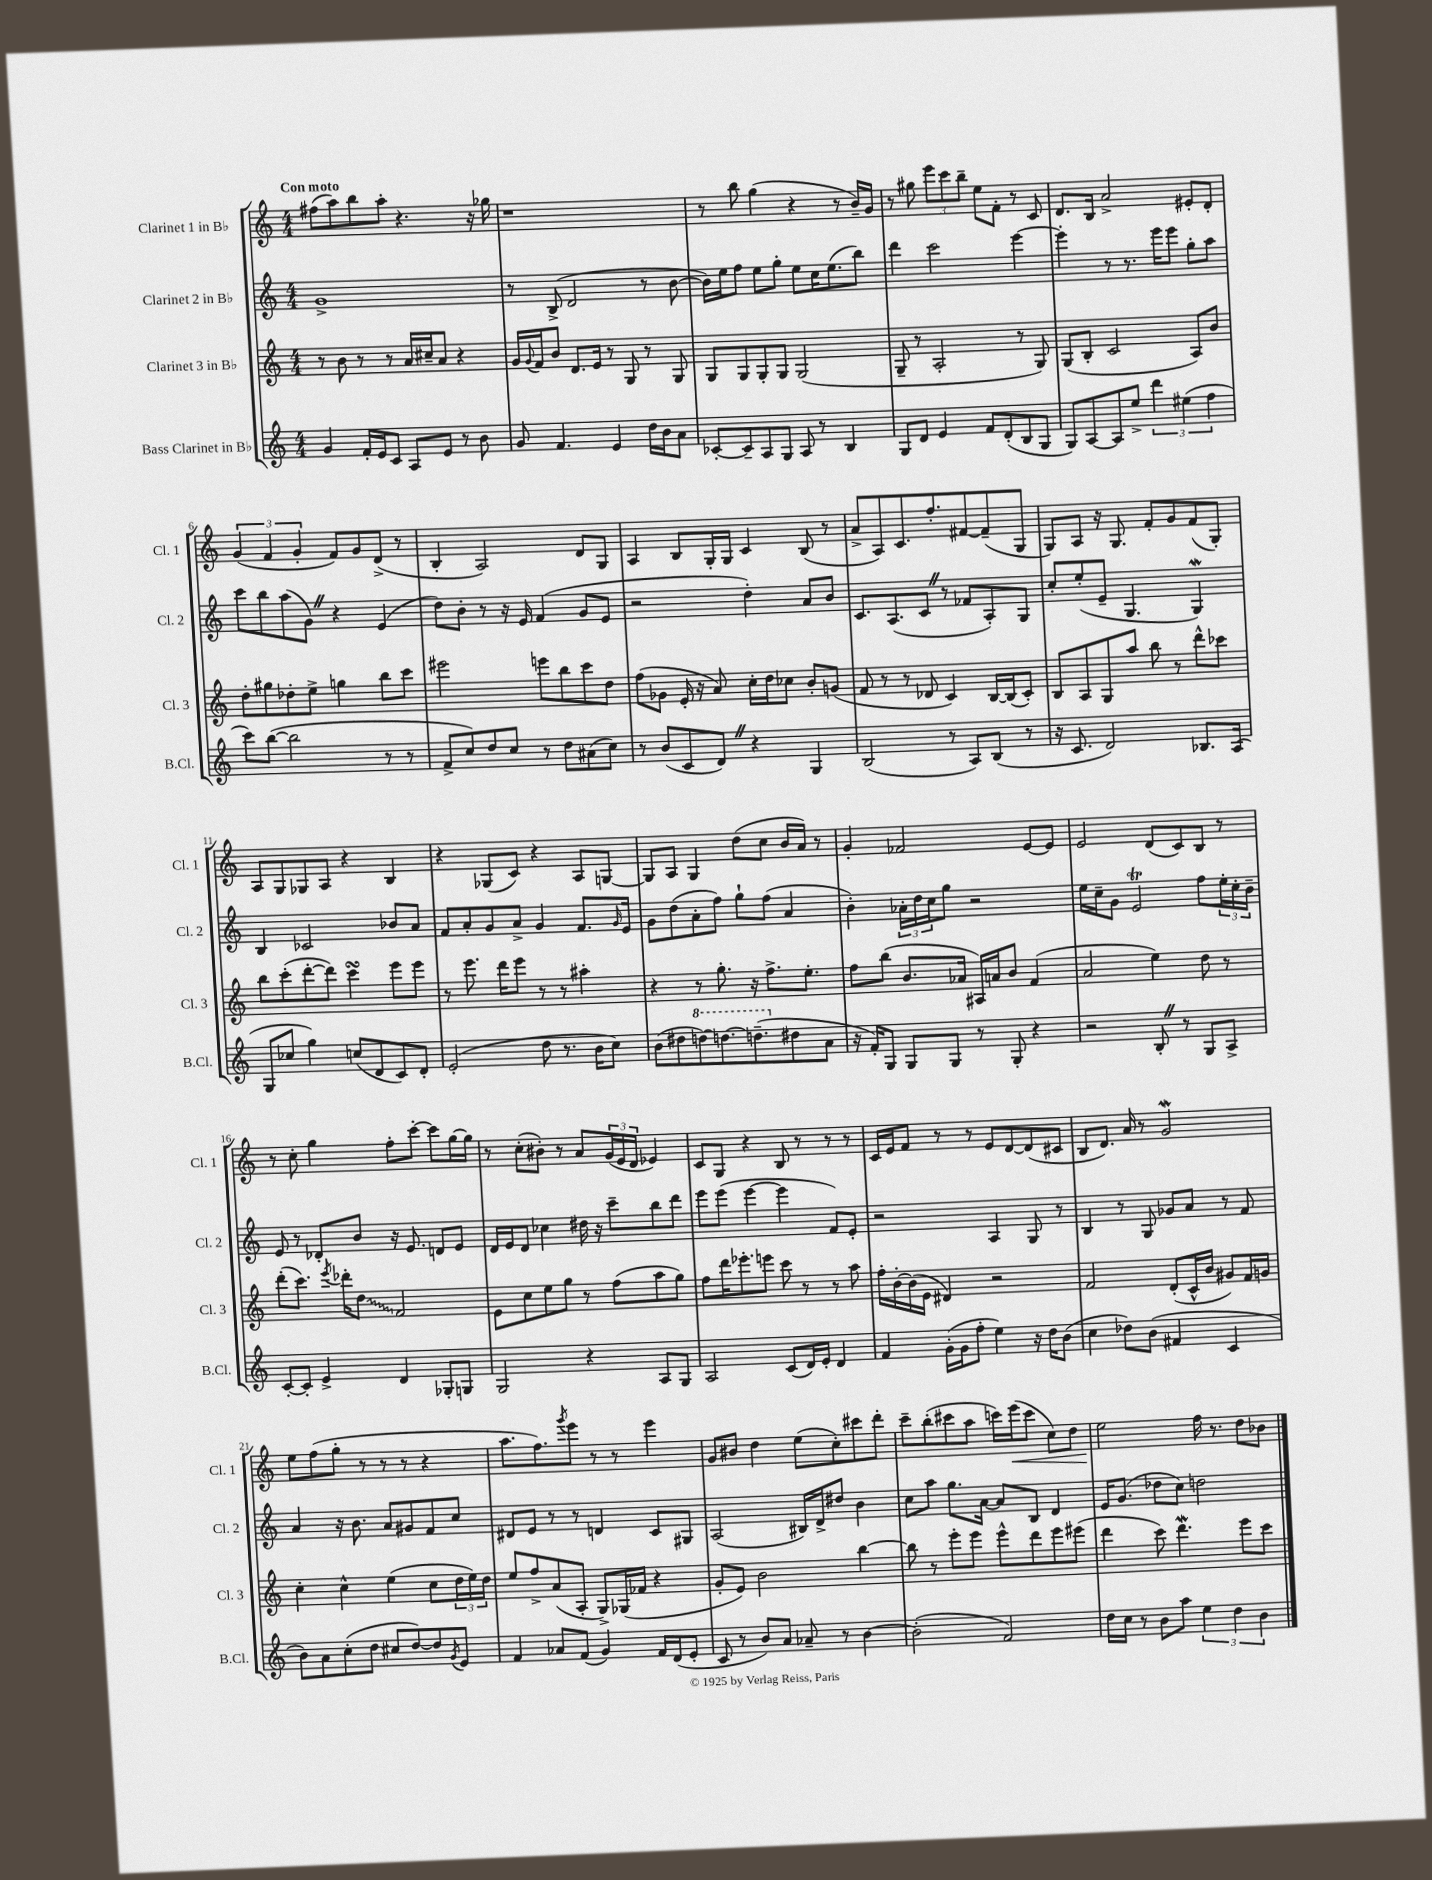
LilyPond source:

<<
\new StaffGroup <<
\new Staff = "s0" \with { instrumentName = "Clarinet 1 in Bb" shortInstrumentName = "Cl. 1" } {
    \clef treble \key c \major \numericTimeSignature \time 4/4 \tempo "Con moto"
    fis''8( a''8) b''8 a''8-. r4. r16 ges''16 |
    r1 |
    r8 b''8 g''4( r4 r8 b'16--) g'16 |
    r8 gis''8 \tuplet 3/2 { e'''8 c'''8 b''8-- } e''8 f'8-. r8 c'8 |
    d'8. b16 a'2-> eis'8-. d'8-. |
    \tuplet 3/2 { g'4( f'4 g'4-. } f'8) g'8 d'8->( r8 |
    b4-. a2) d'8 g8 |
    a4 b8 g16-. g16 c'4 b8( r8 |
    a'8-> a8) c'8. f''8.-. fis'8~ fis'8--( g8 |
    g8) a8 r16 g8. f'8-. g'8 f'8( g8-.) |
    a8 g8 ges8 a8 r4 b4 |
    r4 ges8( c'8) r4 a8 g8~ |
    g8 a8 g4 d''8( c''8 b'16 a'16) r8 |
    g'4-. fes'2 e'8~ e'8 |
    e'2 d'8( c'8) b8 r8 |
    r8 c''8-. g''4 f''8-. c'''8~-. c'''8 g''16~ g''16 |
    r8 c''8-.( bis'8-.) r8 a'8 \tuplet 3/2 { g'16( e'16 d'16 } ees'4) |
    c'8 g8 r4 b8 r8 r8 r8 |
    c'16 e'16 f'8 r8 r8 e'8 d'8~ d'8( cis'8 |
    b8 d'8.) a'16 r8 g'2\mordent |
    e''8 f''8( g''8-. r8 r8 r8 r4 |
    a''8. f''8.) \acciaccatura { g'''8 } e'''8 r8 r8 e'''4 |
    g'8 bis'8 d''4 e''8( c''8-.) cis'''8 d'''8-. |
    c'''8-- b''8-.( cis'''8 a''8 c'''16) e'''16\<( c'''8 c''8) d''8 |
    e''2\! f''16 r8. d''8 bes'8 \bar "|." |
}
\new Staff = "s1" \with { instrumentName = "Clarinet 2 in Bb" shortInstrumentName = "Cl. 2" } {
    \clef treble \key c \major \numericTimeSignature \time 4/4
    g'1-> |
    r8 b8->( d'2 r8 b'8~ |
    b'16) e''16 f''8 e''8 g''8-. e''8 c''16 e''8.( b''8) |
    d'''4 c'''2 e'''4~ |
    e'''4-. r8 r8. e'''16 e'''8 g''8-. a''8 |
    c'''8 b''8 a''8( g'8) \once \override BreathingSign.text = \markup { \musicglyph "scripts.caesura.straight" } \breathe r4 e'4( |
    d''8) b'8-. r8 r16 e'16 f'4( g'8 e'8 |
    r2 d''4-.) a'8 b'8 |
    c'8. a8.( c'8 \once \override BreathingSign.text = \markup { \musicglyph "scripts.caesura.straight" } \breathe r8 fes'8 a8-.) g8 |
    c''8-. e''8-.( e'8-- g4. g4\mordent) |
    b4 ces'2 bes'8 a'8 |
    f'8 a'8-. g'8 a'8-> g'4 f'8. \grace { g'16 } e'16 |
    g'8 d''8( a'8-. f''8) g''8-! f''8( a'4 |
    b'4-.) \tuplet 3/2 { aes'16-. d''16 c''16 } g''8 r2 |
    e''16 c''16-- g'8 e'2\trill f''8 \tuplet 3/2 { e''16-. c''16-. b'16-- } |
    e'8 r8 des'8-. b'8 r16 e'8. d'8 e'8 |
    d'16 e'16 d'8 ces''4 dis''16 r16 c'''8-- b''8 d'''8 |
    e'''8 e'''8( e'''4~ e'''4 f'8) e'8-. |
    r2 a4 g8 r8 |
    b4 r8 g8 ges'8 a'8 r8 f'8 |
    a'4 r16 b'8. a'8 gis'8 f'8 c''8 |
    dis'8 e'8 r8 r8 d'4 c'8 gis8 |
    a2( bis16) d'16-> dis''8 b'4 |
    c''8 a''8 g''8. a'16~ a'8 b8 d'4 |
    e'16 g'8.( des''8 c''8) d''2 \bar "|." |
}
\new Staff = "s2" \with { instrumentName = "Clarinet 3 in Bb" shortInstrumentName = "Cl. 3" } {
    \clef treble \key c \major \numericTimeSignature \time 4/4
    r8 b'8 r8 r8 a'16 cis''16-- a'8 r4 |
    g'16 \appoggiatura { g'8 } f'16 b'8 d'8. e'16 r8 g8 r8 g8 |
    g8 g8 g8-. g8 g2( |
    g8-- r8 a2-. r8 g8) |
    g8( b8-. c'2 a8) b'8 |
    d''8-. gis''8 des''8-. e''8-> g''4 b''8 c'''8 |
    eis'''2 e'''8 b''8 c'''8 d''8 |
    f''8( ges'8 e'16-. r16 a'8) c''16-. d''16 ces''8 b'8-. g'8( |
    f'8 r8 r8 des'8 c'4) b16~ b16( c'8-.) |
    b8 a8 g8 a''8 b''8 r8 d'''8-^ ces'''8 |
    b''8 c'''8-.( d'''8~-. d'''8) c'''4\turn e'''8 e'''8 |
    r8 e'''8. d'''16 e'''8 r8 r8 ais''4-. |
    r4 r8 g''8.-. r16 f''8.-> e''8.-. |
    f''8 b''8( b'8. aes'16 ais16) a'16 b'8 f'4( |
    a'2 e''4) d''8 r8 |
    d'''8-.( c'''8.) \acciaccatura { e'''8 } des'''16-. \once \override Glissando.style = #'zigzag d''8\glissando f'2 |
    e'8 c''8 e''8 g''8 r8 f''8( a''8 g''8) |
    f''8 d'''16 ees'''8.-. e'''8 c'''8 r8 r8 a''8 |
    f''16-. b'16~-. b'16( e'16 dis'4) r2 |
    f'2 d'8-.( c'16-^ b'16 gis'8) f'16 g'16 |
    c''4-. c''4-^ e''4( c''8 \tuplet 3/2 { d''16 e''16) d''16 } |
    e''8 f''8-> a'8( a8-. g8->) ges16( fes'16 r4 |
    g'8-. e'8) b'2 b''4~ |
    b''8 r8 e'''8-. e'''8 e'''8-^ d'''8 e'''8 eis'''8( |
    d'''4 c'''8) d'''4.\mordent e'''8 c'''8 \bar "|." |
}
\new Staff = "s3" \with { instrumentName = "Bass Clarinet in Bb" shortInstrumentName = "B.Cl." } {
    \clef treble \key c \major \numericTimeSignature \time 4/4
    g'4 f'16-. e'16 c'8 a8 e'8 r8 b'8 |
    g'8 f'4. e'4 d''16 b'16 a'8 |
    ces'8~-. ces'8-- a8 g8 a8 r8 b4 |
    g8 d'8 e'4 f'8 d'8-.( b8 g8 |
    g8) a8~ a8 e''8-> \tuplet 3/2 { d'''4 eis''4( f''4 } |
    c'''8) b''8~( b''2 r8 r8 |
    f'8-> c''8) d''8 c''8 r8 d''8 ais'8( c''8) |
    r8 b'8( c'8 d'8) \once \override BreathingSign.text = \markup { \musicglyph "scripts.caesura.straight" } \breathe r4 g4 |
    b2( r8 a8) b8( r8 |
    r16 c'8. d'2) bes8. a16( |
    g8 ces''8 g''4) c''8( d'8 c'8) d'8-. |
    e'2-.( d''8 r8. b'16 c''8) |
    b'8( dis''8 \ottava #1 d'''!8~) d'''!8.~ d'''!8.--( \ottava #0 dis''!8 a'8 |
    r16 f'16-.) g8 g8 g8 r8 g8-. r4 |
    r2 b8-. \once \override BreathingSign.text = \markup { \musicglyph "scripts.caesura.straight" } \breathe r8 g8 a8-> |
    c'8~-. c'8-. e'4-> d'4 ges8-. g8 |
    g2 r4 a8 g8 |
    a2 c'8( d'16) e'16-. d'4 |
    f'4 g'16-.( g'16 f''8-. e''4) r16 d''16 b'8( |
    c''4 des''8) b'8( fis'4 c'4 |
    b'8) a'8 c''8-.( d''8 cis''8 d''8~) d''8 \acciaccatura { g'8 } e'8 |
    f'4 aes'8 f'8( g'4) f'16 d'16( e'8-. |
    c'8 r8 b'8) a'8 aes'8-- r8 b'4~ |
    b'2-.( f'2) |
    d''16 c''16 r8 b'8 a''8 \tuplet 3/2 { e''4 d''4 b'4 } \bar "|." |
}
>>
>>
